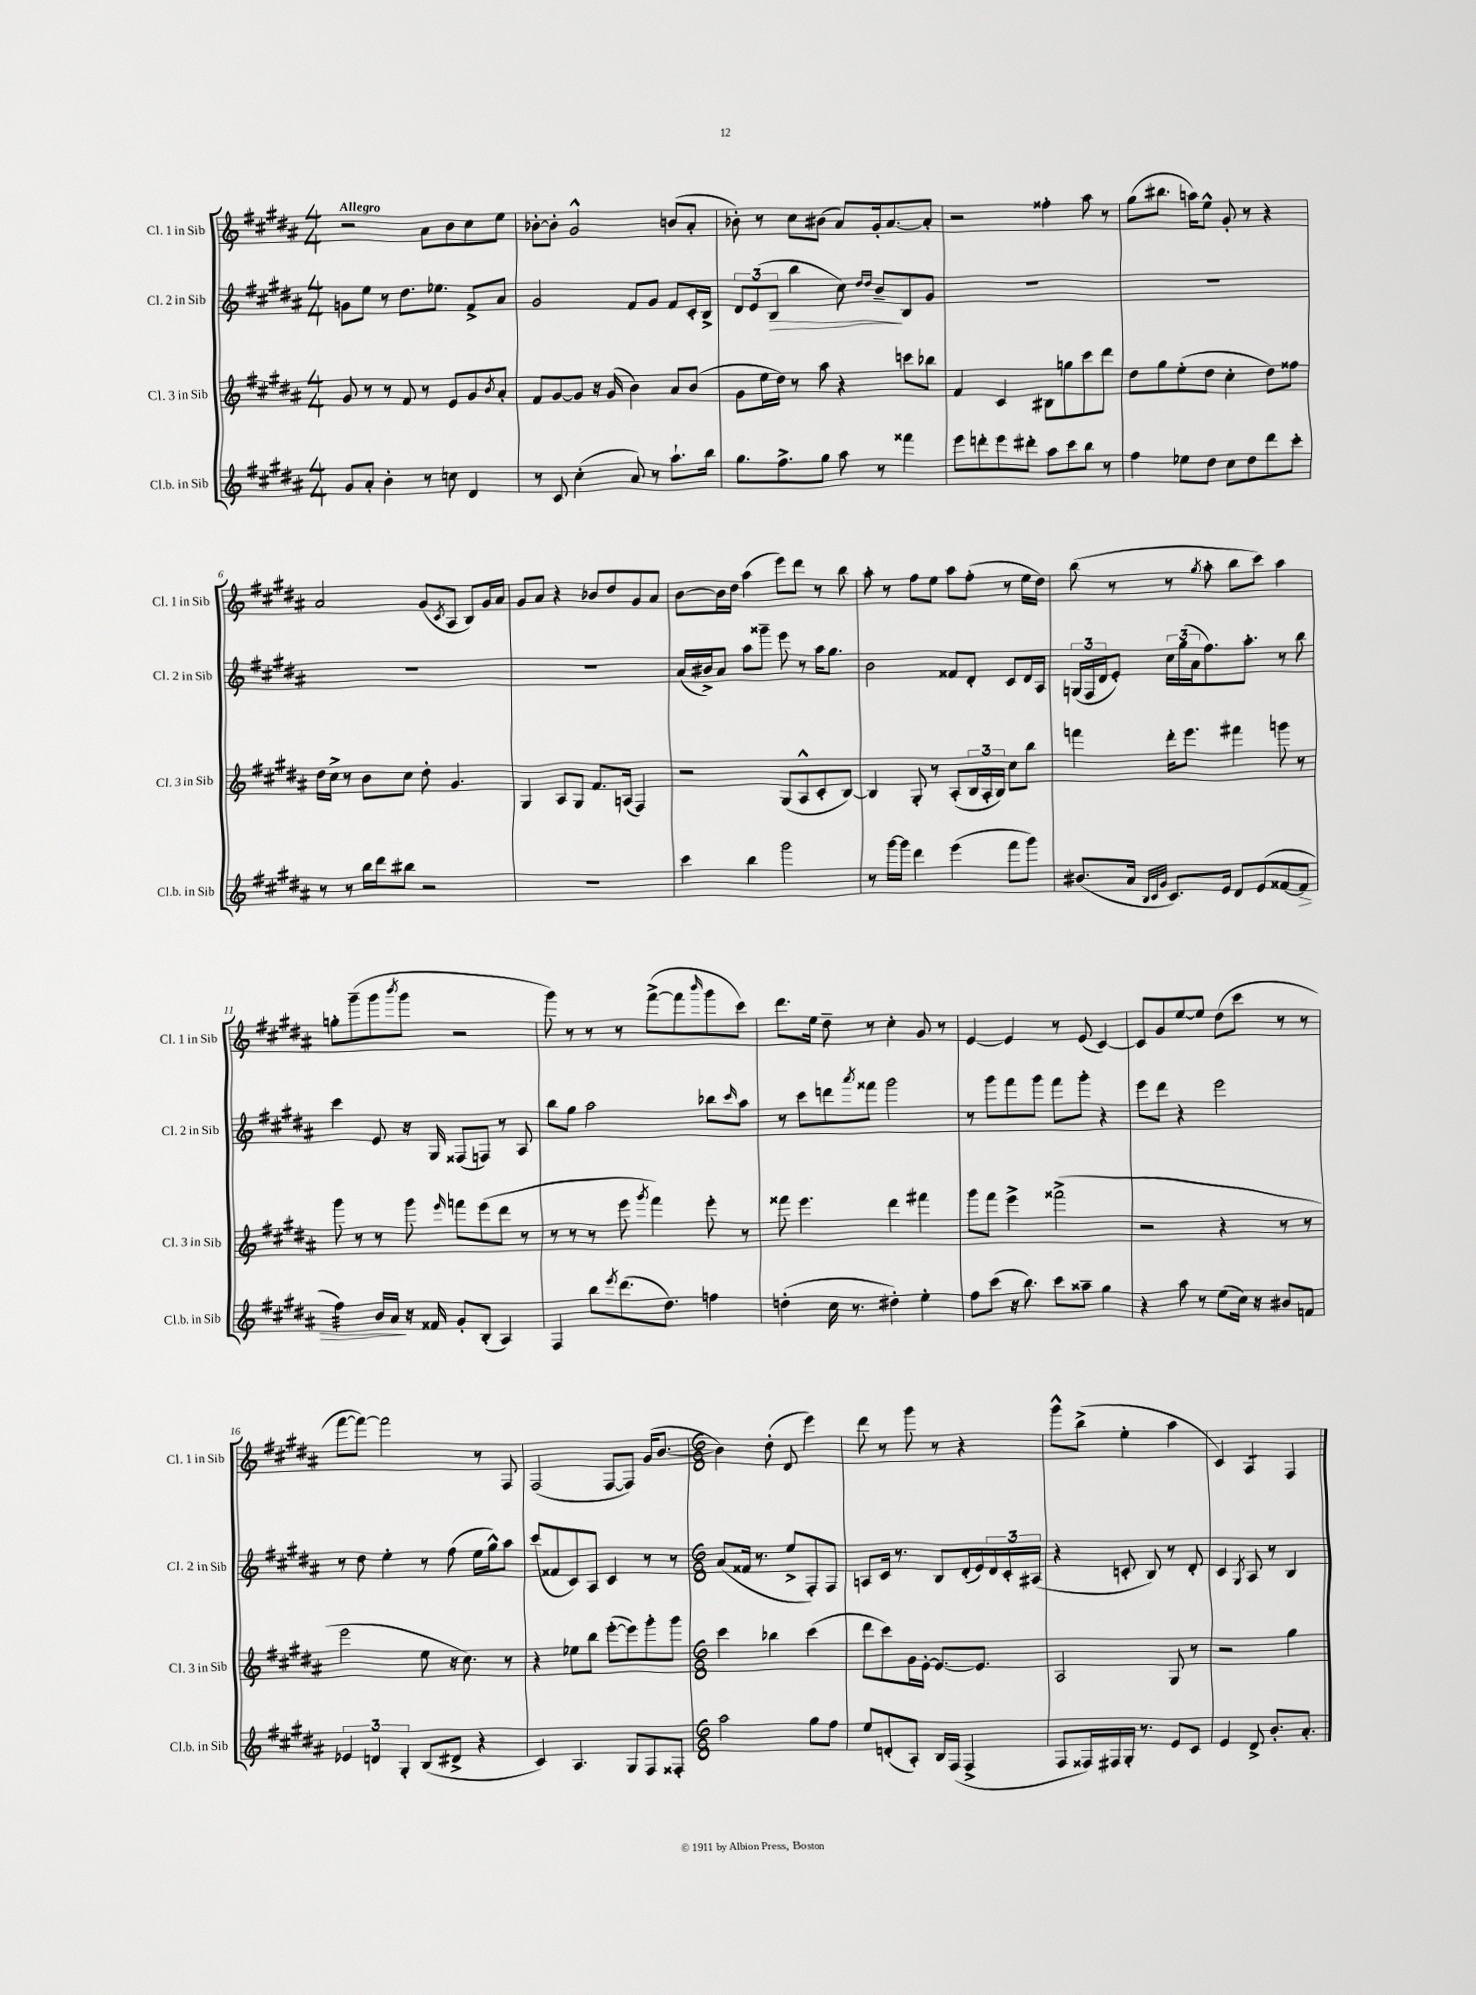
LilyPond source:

<<
\new StaffGroup <<
\new Staff = "s0" \with { instrumentName = "Cl. 1 in Sib" shortInstrumentName = "Cl. 1 in Sib" } {
    \clef treble \key b \major \numericTimeSignature \time 4/4 \tempo "Allegro"
    r2 ais'8 b'8 cis''8 e''8 |
    bes'8~-. bes'8-. gis'2-^ b'8( ais'8-. |
    bes'8-.) r8 cis''8 bis'8( ais'8) gis'16-. ais'8.~ ais'8-. |
    r2 fisis''4-. ais''8 r8 |
    gis''8( bis''8. a''16) e''8-^ gis'8-. r8 r4 |
    ais'2 gis'8( \acciaccatura { cis'8 } ais8 b8) gis'16 ais'16 |
    gis'8 ais'8 r4 bes'8 dis''8 gis'8 ais'8 |
    b'8~ b'16 dis''16 ais''4( e'''8) dis'''8 r8 b''8 |
    ais''8-. r8 fis''8 e''8 ais''8 fis''8-.( r8 e''16 dis''16) |
    b''8( r8 r8 \acciaccatura { gis''8 } ais''8-. b''8 cis'''8) ais''4 |
    g''8-. gis'''8--( gis'''8 \acciaccatura { b'''8 } gis'''8 r2 |
    gis'''8) r8 r8 r8 fis'''8~->( fis'''8 \grace { b'''16 } gis'''8 cis'''8) |
    dis'''8. e''16 dis''8-- r8 cis''4-. gis'8 r8 |
    e'4~ e'4 r8 e'8( cis'4~) |
    cis'8 gis'8 e''8~ e''8 dis''8( cis'''8 r8 r8 |
    fis'''8~ fis'''8~) fis'''2 r8 fis8 |
    fis2( fis8~ fis8) gis'16( b'8.~ |
    \numericTimeSignature \time 6/8 b'4) dis''8-.( dis'8 e'''4) |
    dis'''8 r8 gis'''8 r8 r4 |
    gis'''8-^ b''8->( e''4-. ais''4 |
    cis'4) ais4:8 fis4 \bar "|." |
}
\new Staff = "s1" \with { instrumentName = "Cl. 2 in Sib" shortInstrumentName = "Cl. 2 in Sib" } {
    \clef treble \key b \major \numericTimeSignature \time 4/4
    g'8 e''8 r8 dis''8. ees''8. fis'8-> ais'8 |
    gis'2 fis'8 gis'8 fis'8 cis'16-. b16-> |
    \tuplet 3/2 { dis'8 e'8( b8\> } b''4 cis''8) \grace { dis''16 dis''16 } b'8--\! b8 gis'8 |
    R1 |
    R1 |
    R1 |
    R1 |
    ais'16( bis'16->) ais'8 ais''8 gisis'''8-- e'''8 r8 ais''16 gis''8. |
    b'2 fisis'8 dis'8-. cis'8 dis'16 ais16 |
    \tuplet 3/2 { g16( fis16 dis'16 } e'8-.) \tuplet 3/2 { cis''16 gis''16( ais'16 } fis''8.) ais''8.-. r8 b''8 |
    cis'''4 e'8 r16 gis16 fisis8( f8) r8 ais8 |
    b''8 gis''8 ais''2 bes''8 \grace { cis'''16 } ais''8 |
    r8 cis'''8 d'''8 \acciaccatura { ais'''8 } fisis'''8 gis'''2 |
    r8 gis'''8 fis'''8 gis'''8 fis'''8 gis'''8-. r4 |
    e'''8 dis'''8 r4 e'''2 |
    r8 dis''8 e''4-. r8 fis''8( e''16 gis''16-^) ais''8 |
    cis'''8( fisis'8 cis'8) ais8 cis'4 r8 r8 |
    \numericTimeSignature \time 6/8 ais'8( fisis'16 r8. e''8-> fis8-.) fis8 |
    a8 cis'16 r8. b8 dis'16-.( e'16) \tuplet 3/2 { dis'16 cis'16-. ais16( } |
    r4 c'8-. b8) r8 dis'8-. |
    cis'4 \acciaccatura { gis8 } ais8 r8 b4 \bar "|." |
}
\new Staff = "s2" \with { instrumentName = "Cl. 3 in Sib" shortInstrumentName = "Cl. 3 in Sib" } {
    \clef treble \key b \major \numericTimeSignature \time 4/4
    gis'8 r8 r8 fis'8 r8 e'8 gis'8 \acciaccatura { b'8 } ais'8-. |
    fis'8 gis'8~ gis'8 r16 gis'16( b'4) ais'8 b'8( |
    gis'8 e''16 dis''16) r8 ais''8 r4 c'''8 bes''8 |
    fis'4 cis'4 bis8 g''8 cis'''8 dis'''8 |
    dis''8 gis''8 e''8-.( dis''8 cis''4-. dis''8) fisis''8 |
    dis''16 cis''16-> r8 b'8 cis''8 dis''8-. gis'4. |
    gis4 ais8 gis8 fis'8. a16( fis4) |
    r2 gis8( ais8-^ cis'8-. b8~) |
    b4 gis8-. r8 ais8-.( \tuplet 3/2 { b16 ais16-. b16) } cis''8 b''8 |
    f'''4 dis'''16-. e'''8. fis'''4 g'''8 r8 |
    gis'''8 r8 r8 gis'''8 \grace { e'''16 } f'''8 e'''8( dis'''8 r8 |
    r8 r8 r8 e'''8 \acciaccatura { gis'''8 } fis'''4) e'''8-. r8 |
    fisis'''8 e'''4. dis'''4 fis'''4 |
    gis'''8 fis'''8 e'''4-> fisis'''2->( |
    r2 r4 r8 r8 |
    e'''2 e''8 r16 cis''8.) r8 |
    r4 ees''8 b''8 e'''8~-.( e'''8) gis'''8-. gis'''8 |
    \numericTimeSignature \time 6/8 cis'''4 bes''4 cis'''4( |
    dis'''8 cis'''8) gis'16 e'16~-. e'8.~ e'8. |
    ais2 gis8 r8 |
    r2 gis''4 \bar "|." |
}
\new Staff = "s3" \with { instrumentName = "Cl.b. in Sib" shortInstrumentName = "Cl.b. in Sib" } {
    \clef treble \key b \major \numericTimeSignature \time 4/4
    gis'8 ais'8-. b'4-. r8 c''8 dis'4 |
    r8 cis'8 cis''4-.( ais'8) r8 ais''8.-! b''16 |
    gis''8. fis''8.-> gis''8 ais''8 r8 fisis'''4 |
    e'''8 d'''8-. e'''8 dis'''8-. ais''8 cis'''8 b''8 r8 |
    fis''4 ees''8 dis''8 cis''8 dis''8 dis'''8 cis'''8-. |
    r8 r8 b''16 dis'''16 bis''8 r2 |
    R1 |
    cis'''4 b''4 gis'''2 |
    r8 gis'''16~ gis'''16 dis'''4 e'''4( fis'''8 gis'''8) |
    bis'8.( ais'16 \grace { b32 cis'32 gis'32 } cis'8.) e'16 dis'8 e'8( fisis'8~ fisis'8\> |
    fis''4:32) b'16 ais'16\! r16 fisis'16 gis'8-. b8-.( ais4) |
    fis4 b''8 \acciaccatura { e'''8 } dis'''8.( dis''8.) f''4 |
    d''4-.( cis''16 r8. dis''4-.) e''4-. |
    fis''8 cis'''8( r16 b''8.) cis'''8 aisis''8-- gis''4 |
    r4 ais''8 r8 e''8( cis''16) r16 bis'8 f'8 |
    \tuplet 3/2 { ees'4 d'4 gis4-. } b8( dis'8-> r4 |
    cis'4) ais4. gis8 fis8 fisis8-. |
    \numericTimeSignature \time 6/8 ais''2 gis''8 fis''8 |
    e''8 d'8-.( ais8-.) b16 fis16( fis4-> |
    fis8 fisis16) fis16 gis16-. r8. e'8 cis'8 |
    e'4 dis'8-> b'8.-. ais'8.-. \bar "|." |
}
>>
>>
